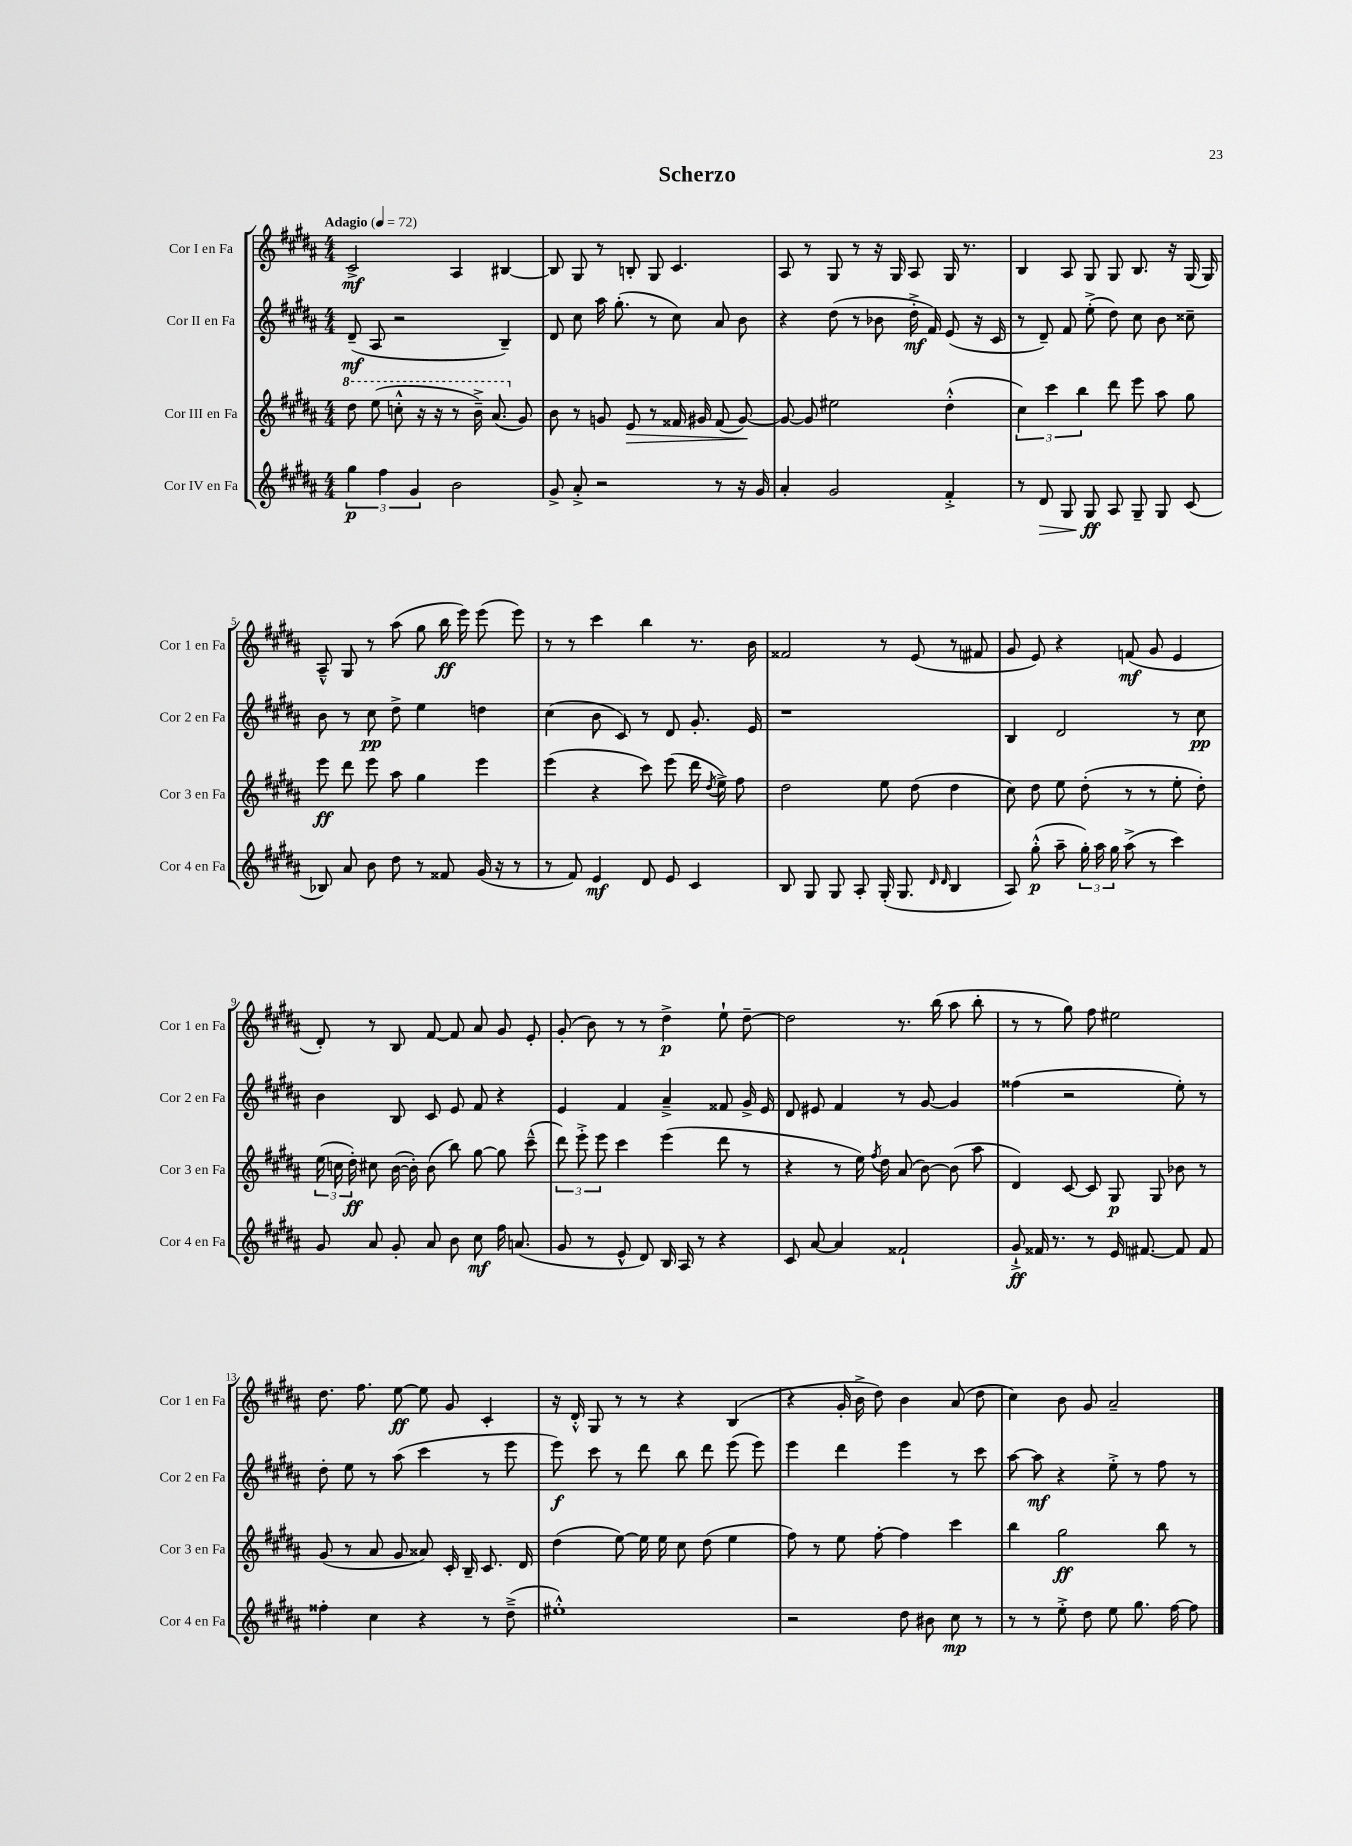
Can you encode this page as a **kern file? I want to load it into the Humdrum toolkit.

**kern	**kern	**kern	**kern
*staff4	*staff3	*staff2	*staff1
*clefG2	*clefG2	*clefG2	*clefG2
*k[f#c#g#d#a#]	*k[f#c#g#d#a#]	*k[f#c#g#d#a#]	*k[f#c#g#d#a#]
*M4/4	*M4/4	*M4/4	*M4/4
*MM72	*MM72	*MM72	*MM72
6gg#	8ddd#	(8d#~	2c#^
.	(8eee	8A#	.
6ff#	.	.	.
.	8ccc'^^	2r	.
6g#	.	.	.
.	16r	.	.
.	16r	.	.
2b	8r	.	4A#
.	16bb~^)	.	.
.	(8.aa#	.	.
.	.	4B~)	[4B#
.	8g#)	.	.
=	=	=	=
8g#^	8b	8d#	8B#]
8a#'^	8r	8cc#	8G#
2r	8g	16aa#	8r
.	.	(8.gg#'	.
.	8e	.	8B'
.	8r	8r	8G#
.	16f##	8cc#)	4.c#
.	16g#	.	.
8r	(8f##	8a#	.
16r	[8g#)	8b	.
16g#	.	.	.
=	=	=	=
4a#'	8g#_	4r	8A#
.	8g#]	.	8r
2g#	2ee#	(8dd#	8G#
.	.	8r	8r
.	.	8b-	16r
.	.	.	16G#
.	.	16dd#'^	8A#
.	.	16f#)	.
4f#'^	(4dd#'^^	(8e	16G#
.	.	.	8.r
.	.	16r	.
.	.	16c#	.
=	=	=	=
8r	6cc#)	8r	4B
8d#	.	8d#~)	.
.	6ccc#	.	.
8G#	.	8f#	8A#
.	6bb	.	.
8G#	.	(8ee'^	8G#
8A#	8ddd#	8dd#)	8G#
8G#~	8eee	8cc#	8.B
8G#	8aa#	8b	.
.	.	.	16r
(8c#	8gg#	8cc##~	(16G#
.	.	.	16G#)
=	=	=	=
8B-)	8eee	8b	8A#~^^
8a#	8ddd#	8r	8G#
8b	8eee	8cc#	8r
8dd#	8aa#	8dd#^	(8aa#
8r	4gg#	4ee	8gg#
8f##	.	.	16bb
.	.	.	16eee)
(16g#	4eee	4dd	(8eee
16r	.	.	.
8r	.	.	8eee)
=	=	=	=
8r	(4eee	(4cc#	8r
8f#)	.	.	8r
4e	4r	8b	4ccc#
.	.	8c#)	.
8d#	8ccc#)	8r	4bb
8e	(8eee	8d#	.
4c#	16ddd#	8.g#'	8.r
.	8qdd#	.	.
.	16ee^)	.	.
.	8ff#	.	.
.	.	16e	16b
=	=	=	=
8B	2dd#	1r	2f##
8G#	.	.	.
8G#	.	.	.
8A#'	.	.	.
(16G#'	8ee	.	8r
8.G#	.	.	.
.	(8dd#	.	(8e
16qqd#	.	.	.
16qqd#	.	.	.
4B	4dd#	.	8r
.	.	.	8f#
=	=	=	=
8A#)	8cc#)	4B	8g#
(8gg#'^^	8dd#	.	8e)
8aa#~	8ee	2d#	4r
24gg#')	(8dd#'	.	.
24aa#	.	.	.
24gg#	.	.	.
(8aa#^	8r	.	(8f
8r	8r	.	8g#
4ccc#)	8ee'	8r	4e
.	8dd#')	8cc#	.
=	=	=	=
8g#	(24ee	4b	8d#')
.	24cc	.	.
.	24dd#')	.	.
8a#	8cc#	.	8r
8g#'	([16b	8B	8B
.	16b'])	.	.
8a#	(8b	8c#	[8f#
8b	8bb)	8e	8f#]
8cc#	[8gg#	8f#	8a#
16ff#	8gg#]	4r	8g#
(8.a	.	.	.
.	(8ccc#~^^	.	8e'
=	=	=	=
8g#	12ddd#)	4e	(8g#'
.	12eee'^	.	.
8r	.	.	8b)
.	12eee	.	.
8e^^	4ccc#	4f#	8r
8d#)	.	.	8r
16B	(4eee	4a#~^	4dd#^
16A#	.	.	.
8r	.	.	.
4r	8ddd#	8f##	8ee`
.	8r	16g#^	[8dd#~
.	.	16e	.
=	=	=	=
8c#	4r	8d#	2dd#]
[8a#	.	8e#	.
4a#]	8r	4f#	.
.	16ee)	.	.
.	8qff#	.	.
.	16dd#	.	.
2f##`	(8a#	8r	8.r
.	[8b)	[8g#	.
.	.	.	(16bb
.	(8b]	4g#]	8aa#
.	8aa#	.	8bb'
=	=	=	=
8g#`^	4d#)	(4ff##	8r
16f##	.	.	8r
8.r	.	.	.
.	[8c#	2r	8gg#)
8r	8c#]	.	8ff#
16e	8G#	.	2ee#
[8.f#	.	.	.
.	8G#	.	.
8f#]	8b-	8ee')	.
8f#	8r	8r	.
=	=	=	=
4ff##'	(8g#	8dd#'	8.dd#
.	8r	8ee	.
.	.	.	8.ff#
4cc#	8a#	8r	.
.	8g#	(8aa#	[8ee
4r	8a##)	4ccc#	8ee]
.	16c#'	.	8g#
.	16B~	.	.
8r	8.c#	8r	4c#'
(8dd#~^	.	8eee	.
.	16d#	.	.
=	=	=	=
1ee#'^^)	(4dd#	8eee)	16r
.	.	.	16d#'^^
.	.	8ccc#	8G#
.	[8ee)	8r	8r
.	16ee]	8ddd#	8r
.	16ee	.	.
.	8cc#	8bb	4r
.	(8dd#	8ddd#	.
.	4ee	(8eee	(4B
.	.	8eee)	.
=	=	=	=
2r	8ff#)	4eee	4r
.	8r	.	.
.	8ee	4ddd#	16g#'
.	.	.	16b^
.	[8ff#'	.	8dd#)
8dd#	4ff#]	4eee	4b
8b#	.	.	.
8cc#	4ccc#	8r	(8a#
8r	.	8ccc#	8dd#
=	=	=	=
8r	4bb	[8aa#	4cc#)
8r	.	8aa#]	.
8ee'^	2gg#	4r	8b
8dd#	.	.	8g#
8ee	.	8ee'^	2a#~
8.gg#	.	8r	.
.	8bb	8ff#	.
[16ff#	.	.	.
8ff#]	8r	8r	.
==	==	==	==
*-	*-	*-	*-
